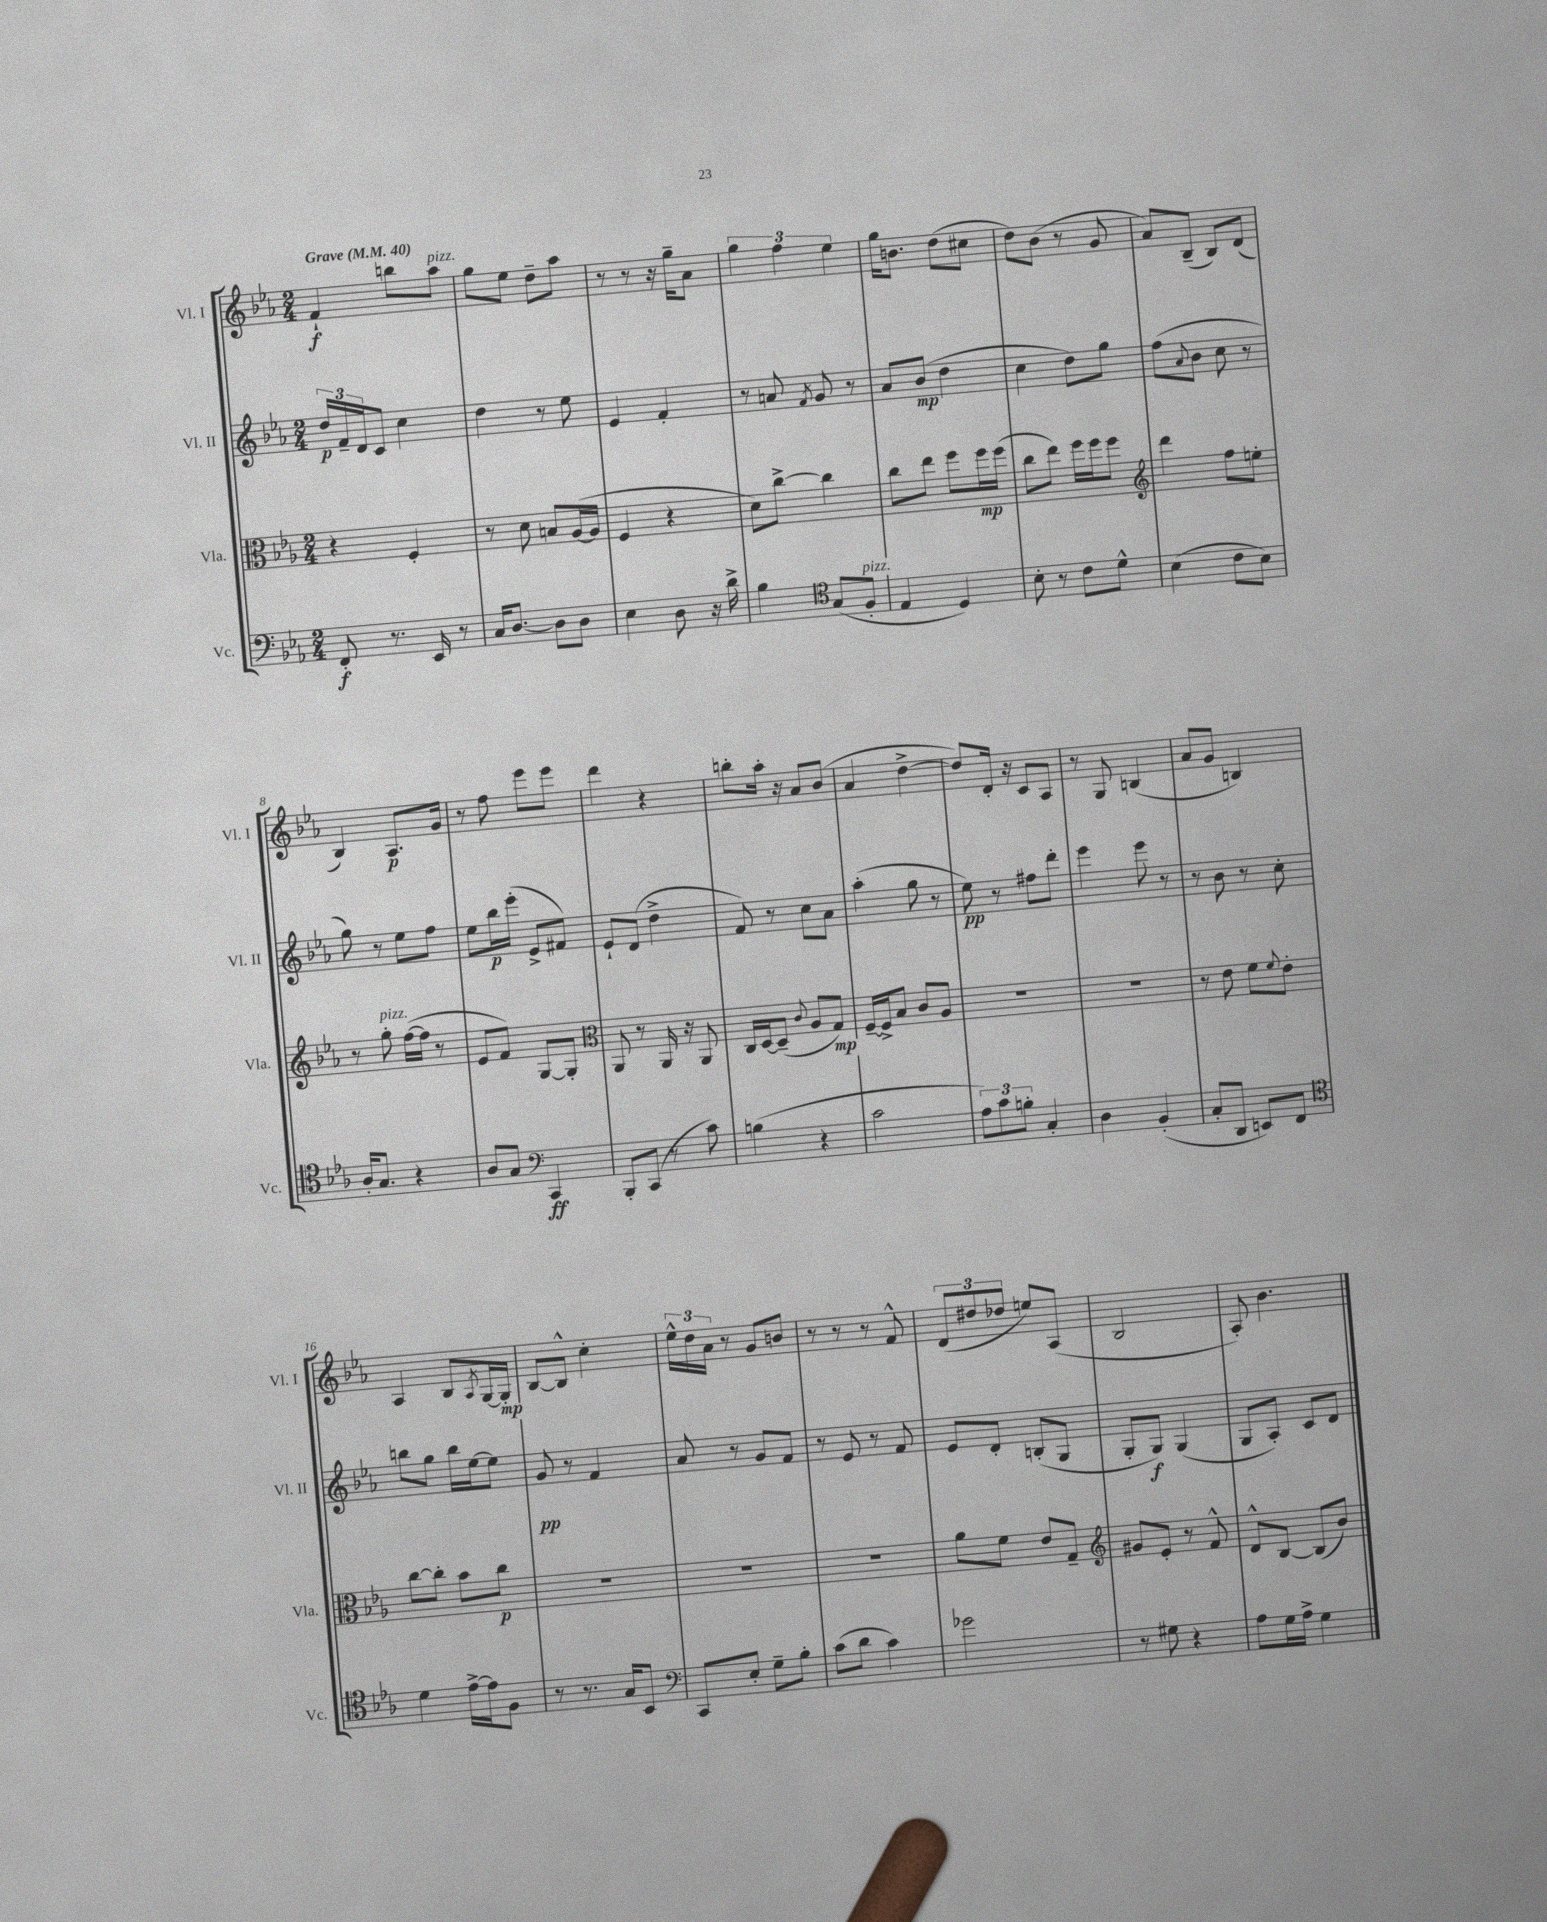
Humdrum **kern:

**kern	**dynam	**kern	**dynam	**kern	**dynam	**kern	**dynam
*part4	*part4	*part3	*part3	*part2	*part2	*part1	*part1
*staff4	*staff4	*staff3	*staff3	*staff2	*staff2	*staff1	*staff1
*I"Vc.	*	*I"Vla.	*	*I"Vl. II	*	*I"Vl. I	*
*I'Vc.	*	*I'Vla.	*	*I'Vl. II	*	*I'Vl. I	*
*clefF4	*	*clefC3	*	*clefG2	*	*clefG2	*
*k[b-e-a-]	*	*k[b-e-a-]	*	*k[b-e-a-]	*	*k[b-e-a-]	*
*M2/4	*	*M2/4	*	*M2/4	*	*M2/4	*
*MM40	*	*MM40	*	*MM40	*	*MM40	*
=1	=1	=1	=1	=1	=1	=1	=1
!	!	!	!	!	!	!LO:TX:a:B:t=Grave	!
8FF'/	f	4r	.	24dd/LL	p	4f`/	f
.	.	.	.	24f~/	.	.	.
.	.	.	.	24d/J	.	.	.
8.r	.	.	.	8c/J	.	.	.
.	.	4F'/	.	4cc\	.	8bbn\L	.
16EE-/	.	.	.	.	.	.	.
!	!	!	!	!	!	!LO:TX:a:i:t=pizz.	!
8r	.	.	.	.	.	8aa-\J	.
=2	=2	=2	=2	=2	=2	=2	=2
16C/KL	.	8r	.	4dd\	.	8gg\L	.
[8.D/J	.	.	.	.	.	.	.
.	.	8d\	.	.	.	8ee-\J	.
8D\L]	.	8Bn/L	.	8r	.	8dd~\L	.
8D\J	.	([16A-/L	.	8ee-\	.	8aa-\J	.
.	.	16A-/JJ]	.	.	.	.	.
=3	=3	=3	=3	=3	=3	=3	=3
4E-\	.	4F/	.	4e-/	.	8r	.
.	.	.	.	.	.	8r	.
8D\	.	4r	.	4f'/	.	16r	.
.	.	.	.	.	.	16gg~\KL	.
16r	.	.	.	.	.	8a-\J	.
16d^\	.	.	.	.	.	.	.
=4	=4	=4	=4	=4	=4	=4	=4
4B-\	.	8d\L)	.	8r	.	6gg\	.
.	.	[8cc^\J	.	8an/	.	.	.
.	.	.	.	.	.	6ff\	.
*clefC4	*	*	*	*	*	*	*
.	.	.	.	8qf/	.	.	.
(8G/L	.	4cc\]	.	8g/	.	.	.
.	.	.	.	.	.	6ee-\	.
!LO:TX:a:i:t=pizz.	!	!	!	!	!	!	!
8F'/J	.	.	.	8r	.	.	.
=5	=5	=5	=5	=5	=5	=5	=5
4E-/	.	8cc\L	.	8a-/L	.	16gg\KL	.
.	.	.	.	.	.	8.bn\J	.
.	.	8ee-\J	.	(8b-/J	mp	.	.
4D/)	.	8ff\L	.	4dd\	.	(8dd\L	.
.	.	16ff\L	mp	.	.	8cc#X\J	.
.	.	(16ff\JJ	.	.	.	.	.
=6	=6	=6	=6	=6	=6	=6	=6
8B-'\	.	8cc\L	.	4cc\	.	8dd\L)	.
8r	.	8ee-\J)	.	.	.	(8b-\J	.
8c\L	.	16ff\LL	.	8dd\L)	.	8r	.
.	.	16ff\J	.	.	.	.	.
8d^^\J	.	8ff\J	.	8gg\J	.	8g/	.
=7	=7	=7	=7	=7	=7	=7	=7
*	*	*clefG2	*	*	*	*	*
(4B-\	.	4ddd\	.	(8ff\L	.	8a-/L)	.
.	.	.	.	8qqa-/	.	.	.
.	.	.	.	8b-\J	.	(8B-~/J	.
8c\L	.	8ff\L	.	8cc\	.	8B-/L)	.
8B-\J)	.	8een'\J	.	8r	.	(8d/J	.
!!LO:LB:g=z
=8	=8	=8	=8	=8	=8	=8	=8
16A-'/KL	.	8r	.	8gg\)	.	4B-/)	.
8.G/J	.	.	.	.	.	.	.
!	!	!LO:TX:a:i:t=pizz.	!	!	!	!	!
.	.	8gg'\	.	8r	.	.	.
4r	.	([16ff\LL	.	8ee-\L	.	8.A-/L	p
.	.	16ff\JJ]	.	.	.	.	.
.	.	8r	.	8ff\J	.	.	.
.	.	.	.	.	.	16g/Jk	.
=9	=9	=9	=9	=9	=9	=9	=9
8A-/L	.	8e-/L	.	8ee-\L	.	8r	.
8G/J	.	8f/J)	.	16bb-\L	p	8ff\	.
.	.	.	.	(16eee-'\JJ	.	.	.
*clefF4	*	*	*	*	*	*	*
4CC/	ff	[8G/L	.	8e-^/L	.	8eee-\L	.
.	.	8G'/J]	.	8f#X/J)	.	8eee-\J	.
=10	=10	=10	=10	=10	=10	=10	=10
*	*	*clefC3	*	*	*	*	*
8BBB-'/L	.	8AA-/	.	8e-`/L	.	4ddd\	.
(8CC/J	.	8r	.	(8d/J	.	.	.
8r	.	16AA-/	.	4dd^\	.	4r	.
.	.	16r	.	.	.	.	.
8c\)	.	8AA-/	.	.	.	.	.
=11	=11	=11	=11	=11	=11	=11	=11
(4Bn\	.	16C/LL	.	8f/)	.	8bbn'\L	.
.	.	[16D/J	.	.	.	.	.
.	.	(8D~/J]	.	8r	.	16aa-'\Jk	.
.	.	.	.	.	.	16r	.
.	.	8qqc/	.	.	.	.	.
4r	.	8A-/L	.	8cc\L	.	8a-/L	.
.	.	8G/J)	mp	8a-\J	.	(8b-/J	.
=12	=12	=12	=12	=12	=12	=12	=12
2c\	.	[16F~/LL	.	(4aa-'\	.	4a-/	.
.	.	16F^/J]	.	.	.	.	.
.	.	8B-/J	.	.	.	.	.
.	.	8c/L	.	8gg\	.	[4dd^\	.
.	.	8A-/J	.	8r	.	.	.
=13	=13	=13	=13	=13	=13	=13	=13
12A-\L)	.	2r	.	8ee-\)	pp	8dd/L])	.
12c\	.	.	.	.	.	.	.
.	.	.	.	8r	.	16d'/Jk	.
12Bn'\J	.	.	.	.	.	.	.
.	.	.	.	.	.	16r	.
4C'/	.	.	.	8ff#X\L	.	8c/L	.
.	.	.	.	8ddd'\J	.	8A-/J	.
=14	=14	=14	=14	=14	=14	=14	=14
4D\	.	2r	.	4eee-\	.	8r	.
.	.	.	.	.	.	8G/	.
(4BB-'/	.	.	.	8eee-\	.	(4Bn/	.
.	.	.	.	8r	.	.	.
=15	=15	=15	=15	=15	=15	=15	=15
8C'/L	.	8r	.	8r	.	8a-/L	.
8DD/J	.	8e-\	.	8b-\	.	8g/J	.
8EEn/L)	.	8f\L	.	8r	.	4Bn/)	.
.	.	8qqf/	.	.	.	.	.
8FF/J	.	8e-'\J	.	8cc'\	.	.	.
!!LO:LB:g=z
=16	=16	=16	=16	=16	=16	=16	=16
*clefC4	*	*	*	*	*	*	*
4d\	.	[8cc\L	.	8bbn\L	.	4A-/	.
.	.	8cc'\J]	.	8gg\J	.	.	.
[16e-^\LL	.	8b-\L	.	16bb\LL	.	8B-/L	.
16e-\J]	.	.	.	[16ee-\J	.	.	.
.	.	.	.	.	.	8qA-/	.
8F\J	.	8cc\J	p	8ee-\J]	.	[16G/L	.
.	.	.	.	.	.	16G'/JJ]	mp
=17	=17	=17	=17	=17	=17	=17	=17
8r	.	2r	.	8g/	pp	[8B-/L	.
8.r	.	.	.	8r	.	8B-^^/J]	.
.	.	.	.	4f/	.	4cc'\	.
16G/KL	.	.	.	.	.	.	.
8BB-/J	.	.	.	.	.	.	.
=18	=18	=18	=18	=18	=18	=18	=18
*clefF4	*	*	*	*	*	*	*
8CC/L	.	2r	.	8a-/	.	24ee-^^\LL	.
.	.	.	.	.	.	24dd\	.
.	.	.	.	.	.	24a-\JJ	.
8E-'/J	.	.	.	8r	.	8r	.
8G~\L	.	.	.	8g/L	.	8g/L	.
8B-'\J	.	.	.	8f/J	.	8bn/J	.
=19	=19	=19	=19	=19	=19	=19	=19
(8c\L	.	2r	.	8r	.	8r	.
8d\J	.	.	.	8e-/	.	8r	.
4c\)	.	.	.	8r	.	8r	.
.	.	.	.	8f/	.	8f^^/	.
=20	=20	=20	=20	=20	=20	=20	=20
2g-X\	.	8a-\L	.	8e-/L	.	(12d/L	.
.	.	.	.	.	.	12dd#X/	.
.	.	8f\J	.	8d'/J	.	.	.
.	.	.	.	.	.	12dd-X/J	.
.	.	8e-/L	.	(8Bn'/L	.	8een/L)	.
.	.	8G~/J	.	8G/J	.	(8A-/J	.
=21	=21	=21	=21	=21	=21	=21	=21
*	*	*clefG2	*	*	*	*	*
8r	.	8g#X/L	.	8G'/L	.	2B-/	.
8G#X\	.	8e-'/J	.	8G/J)	f	.	.
4r	.	8r	.	(4G/	.	.	.
.	.	8f^^/	.	.	.	.	.
=22	=22	=22	=22	=22	=22	=22	=22
8A-\L	.	8d^^/L	.	8G/L	.	8A-'/)	.
16G\L	.	[8B-/J	.	8A-'/J)	.	4.b-\	.
16A-^\JJ	.	.	.	.	.	.	.
4G\	.	(8B-/L]	.	8c/L	.	.	.
.	.	8b-/J)	.	8d/J	.	.	.
==	==	==	==	==	==	==	==
*-	*-	*-	*-	*-	*-	*-	*-
